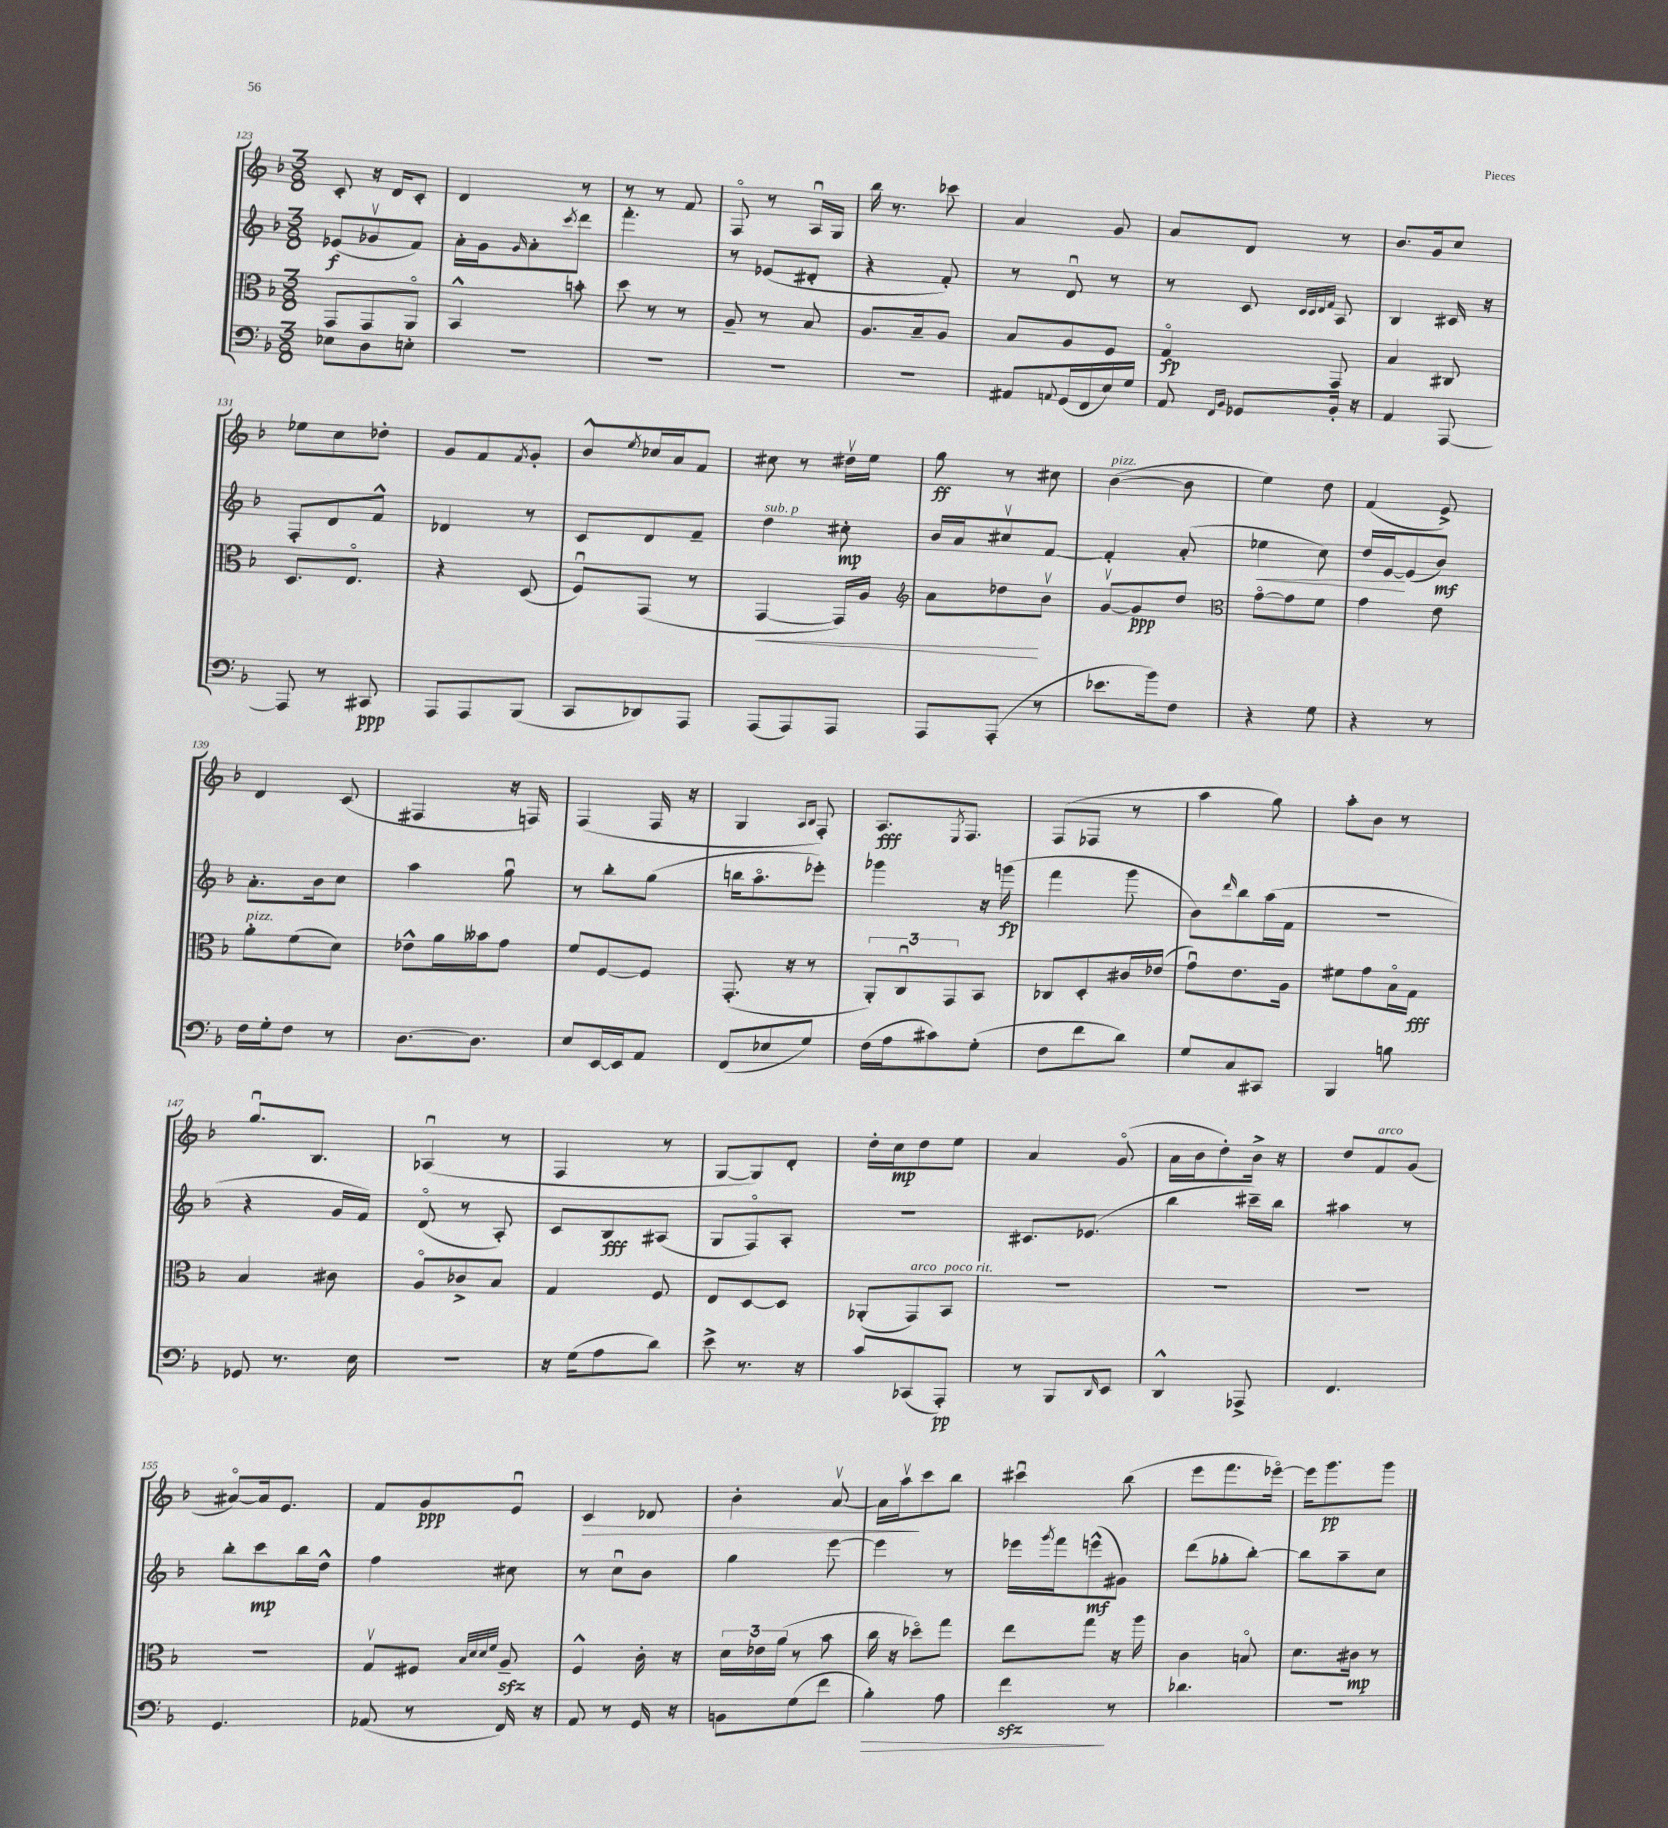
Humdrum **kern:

**kern	**kern	**kern	**kern
*staff4	*staff3	*staff2	*staff1
*clefF4	*clefC3	*clefG2	*clefG2
*k[b-]	*k[b-]	*k[b-]	*k[b-]
*M3/8	*M3/8	*M3/8	*M3/8
8E-	8GG	(8e-	8c'
8D	8GG	8g-v	16r
.	.	.	16d
8E'	8AAo	8f)	8c'
=	=	=	=
4.r	4BB-^^	16a'	4d
.	.	16g	.
.	.	16qqg	.
.	.	8a'	.
.	.	8qccc	.
.	8b'	8ddd	8r
=	=	=	=
4.r	8dd	4.fff'	8r
.	8r	.	8r
.	8r	.	8f
=	=	=	=
4.r	8A~	8r	8Fo
.	8r	(8e-	8r
.	8B-	8d#'	16Au
.	.	.	16G
=	=	=	=
4.r	8.A	4r	16bb-
.	.	.	8.r
.	16B-~	.	.
.	8A	8f')	8ccc-
=	=	=	=
8AA#	8B-	8r	4a
8qqAA	.	.	.
(16GG	8A	8du	.
16FF	.	.	.
16E)	8F	8r	8g
16G	.	.	.
=	=	=	=
8AA	4Go	8r	8a
16qqFF	.	.	.
16qqBB-	.	.	.
8GG-	.	8c	8d
.	.	32qqc	.
.	.	32qqc	.
.	.	32qqd	.
.	.	32qqf	.
16BB-'	8GG	8A	8r
16r	.	.	.
=	=	=	=
4AA	4B-	4B-	8.b-
.	.	.	16g
[8AAA	8C#	16c#	8cc
.	.	16r	.
=	=	=	=
8AAA]	8.D	8F'	8ee-
8r	.	8d	8cc
.	8.Eo	.	.
8CC#	.	8f^^	8dd-'
=	=	=	=
8AAA	4r	4d-	8g
8AAA	.	.	8f
.	.	.	8qf
(8BBB-	(8D	8r	8g'
=	=	=	=
8CC	8Fu)	8c	8b-^^
.	.	.	8qee
8DD-)	(8GG	8d	16cc-
.	.	.	16a
8AAA	8r	8f~	8f
=	=	=	=
(8AAA	[4GG	4dd	8cc#
8AAA)	.	.	8r
8AAA	16GG])	8cc#'	16dd#v
.	16A	.	16ee
=	=	=	=
*	*clefG2	*	*
8AAA	8a	16b-	8gg
.	.	16a	.
(8AAA'	8dd-	8cc#v	8r
8r	8b-v	[8f	8cc#
=	=	=	=
8.e-	[8gv	4f']	([4b-
.	8g]	.	.
16b-)	.	.	.
8F	8dd	(8a'	8b-]
=	=	=	=
*	*clefC3	*	*
4r	[8go	4ee-	4ee)
.	8g]	.	.
8G	8f	8cc)	8dd
=	=	=	=
4r	4g	16dd	(4f
.	.	[16e	.
.	.	(8e]	.
8r	8e	8b-)	8e^)
=	=	=	=
16F	8a'	8.a'	4d
16G'	.	.	.
8F	(8f	.	.
.	.	16b-	.
8r	8d)	8cc	(8c
=	=	=	=
[8.D	8e-^^	4aa	4F#
.	16a	.	.
8.D]	16b--	.	.
.	8g	8ggu	16r
.	.	.	16F)
=	=	=	=
8E	8f	8r	(4F
[16EE	[8F	8bb-'	.
16EE]	.	.	.
8AA	8F]	(8gg	16F
.	.	.	16r
=	=	=	=
(8FF	(8.GG'	16bb	4G
.	.	8.aao	.
8E-	.	.	.
.	16r	.	.
.	.	.	16qqA
.	.	.	16qqB-
8G)	8r	8eee-')	8F')
=	=	=	=
(16F	12AA')	4ggg-	8.A
16A	.	.	.
.	12Cu	.	.
8c#)	.	.	.
.	12GG	.	.
.	.	.	8qE
.	.	.	8.F
(8G'	8BB-	16r	.
.	.	(16ggg	.
=	=	=	=
8F	8C-	4fff	(8F
8f	8D'	.	8F-
8d)	16c#	8ggg	8r
.	(16e-	.	.
=	=	=	=
8G	8gu)	8b-)	4aa
.	.	16qqddd	.
8C	8.e	8bb-	.
8CC#	.	(16aa	8gg)
.	16A	16f	.
=	=	=	=
4BBB-	8f#	4.r	8aa'
.	8g	.	8b-
8B	16B-o	.	8r
.	16G	.	.
=	=	=	=
8GG-	4B-	4r	8.ggu
8.r	.	.	.
.	.	.	8.B-
.	8c#	16g	.
16E	.	16f)	.
=	=	=	=
4.r	8Ao	(8do	(4A-u
.	8c-^	8r	.
.	8B-	8A')	8r
=	=	=	=
16r	4G	8c	4F
(16G	.	.	.
8A	.	8B-	.
8d)	8F	(8A#	8r
=	=	=	=
8e^	8E	8G	[8G
8.r	[8D	8Fo)	8G])
.	8D]	8A'	8d'
16r	.	.	.
=	=	=	=
8c	(8AA-'	4.r	16dd'
.	.	.	16cc
(8CC-	8GG)	.	8dd
8AAA')	8BB-	.	8ee
=	=	=	=
8r	4.r	8.c#	4a
8BBB-	.	.	.
.	.	(8.e-	.
16qqDD	.	.	.
8EE	.	.	(8go
=	=	=	=
4DD^^	4.r	4bb-	16a
.	.	.	16b-
.	.	.	8dd')
8AAA-^	.	16ccc#~)	16b-^
.	.	16bb-	16r
=	=	=	=
4.FF	4.r	4aa#	8dd
.	.	.	8f
.	.	8r	(8g
=	=	=	=
4.GG	4.r	8bb-'	[8a#o)
.	.	8ccc	16a#]
.	.	.	8.e
.	.	16bb-	.
.	.	16dd^^	.
=	=	=	=
(8AA-	8Gv	4ff	8f
8r	8F#	.	8g
.	32qqB-	.	.
.	32qqd	.	.
.	32qqd	.	.
.	32qqf	.	.
16FF)	8A~	8cc#	8eu
16r	.	.	.
=	=	=	=
8AA	4F^^	8r	4c
8r	.	8ccu	.
16GG	16c'	8b-	8d-
16r	16r	.	.
=	=	=	=
8BB	24d	4gg	4b-'
.	24e-	.	.
.	(24a	.	.
(8G	8r	.	.
8f	8b-	[8eee	[8av
=	=	=	=
4B-')	16cc	4eee]	16a]
.	16r	.	16aav
.	8dd-o)	.	8ccc
8A	8gg	8r	8bb-
=	=	=	=
4f	8ee	16eee-	4ccc#u
.	.	8qggg	.
.	.	16fff	.
.	8gg	(8eee^^	.
8r	16r	8g#)	(8bb-
.	16aa	.	.
=	=	=	=
4.d-	4c	(8ddd	8eee
.	.	8gg-'	8.fff
.	8Bo	[8bb-')	.
.	.	.	[16eee-o)
=	=	=	=
4.r	8.d	8bb-]	16eee-]
.	.	.	8.ggg
.	.	8aa~	.
.	16c#	.	.
.	8r	8cc	8ggg
==	==	==	==
*-	*-	*-	*-
